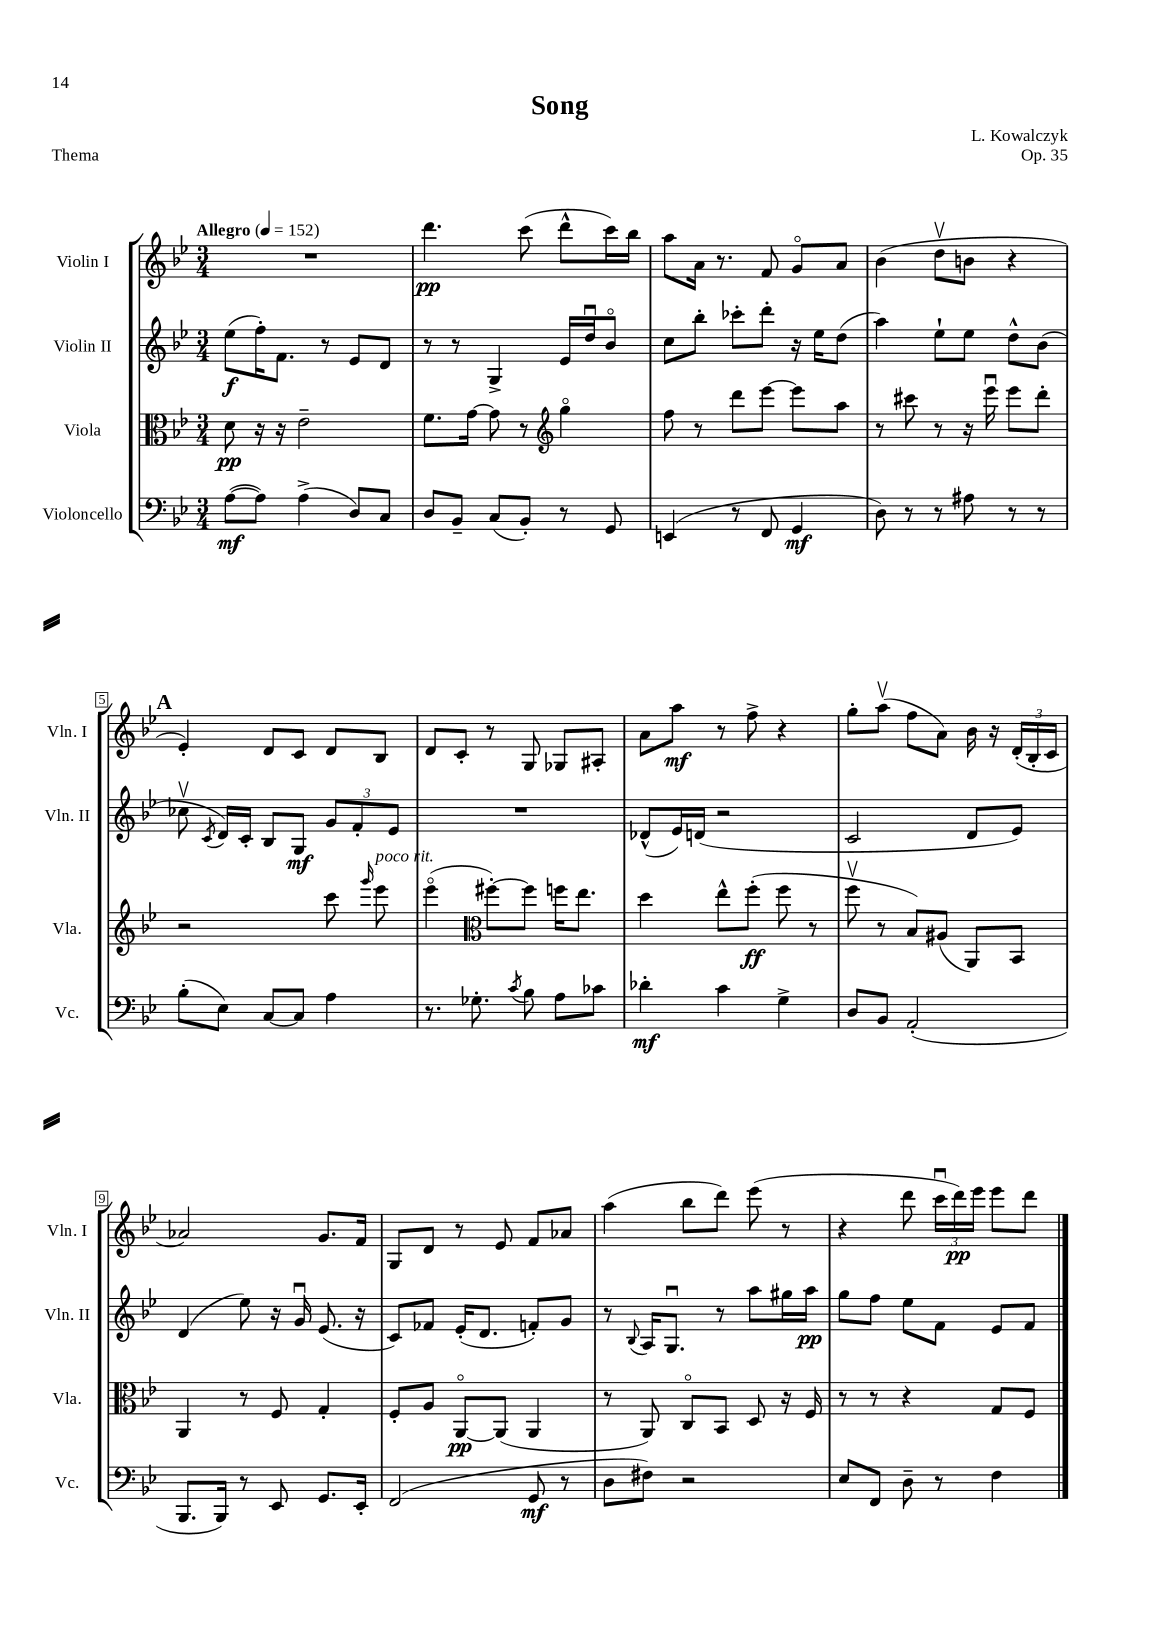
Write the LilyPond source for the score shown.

\header { title = "Song" composer = "L. Kowalczyk" opus = "Op. 35" piece = "Thema" }
<<
\new StaffGroup <<
\new Staff = "s0" \with { instrumentName = "Violin I" shortInstrumentName = "Vln. I" } {
    \clef treble \key bes \major \numericTimeSignature \time 3/4 \tempo "Allegro" 4 = 152
    \autoBeamOff R2. |
    d'''4.\pp c'''8( d'''8[-^ c'''16) bes''16] |
    a''8[ a'16] r8. f'8 g'8[\flageolet a'8] |
    bes'4( d''8[\upbow b'8] r4 |
    \mark \markup { \bold "A" } ees'4-.) d'8[ c'8] d'8[ bes8] |
    d'8[ c'8]-. r8 g8 ges8[ ais8]-. |
    a'8[ a''8]\mf r8 f''8-> r4 |
    g''8[-. a''8]\upbow( f''8[ a'8]) bes'16 r16 \tuplet 3/2 { d'16[-.( bes16-. c'16] } |
    aes'2) g'8.[ f'16] |
    g8[ d'8] r8 ees'8 f'8[ aes'8] |
    a''4( bes''8[ d'''8]) ees'''8( r8 |
    r4 d'''8 \tuplet 3/2 { c'''16[\downbow d'''16\pp) ees'''16] } ees'''8[ d'''8] \bar "|." |
}
\new Staff = "s1" \with { instrumentName = "Violin II" shortInstrumentName = "Vln. II" } {
    \clef treble \key bes \major \numericTimeSignature \time 3/4
    \autoBeamOff ees''8[\f( f''16-.) f'8.] r8 ees'8[ d'8] |
    r8 r8 g4-> ees'16[ d''16\downbow bes'8]\flageolet |
    c''8[ bes''8]-. ces'''8[-. d'''8]-. r16 ees''16[ d''8]( |
    a''4) ees''8[-! ees''8] d''8[-^ bes'8]( |
    \mark \markup { \bold "A" } ces''8\upbow \acciaccatura { c'8 } d'16[) c'16]-. bes8[ g8]\mf \tuplet 3/2 { g'8[ f'8-. ees'8] } |
    R2. |
    des'8[-^( ees'16) d'16]( r2 |
    c'2 d'8[ ees'8]) |
    d'4( ees''8) r16 g'16\downbow ees'8.( r16 |
    c'8[) fes'8] ees'16[-.( d'8.] f'8[-.) g'8] |
    r8 \appoggiatura { bes8 } a16[ g8.]\downbow r8 a''8[ gis''16 a''16]\pp |
    g''8[ f''8] ees''8[ f'8] ees'8[ f'8] \bar "|." |
}
\new Staff = "s2" \with { instrumentName = "Viola" shortInstrumentName = "Vla." } {
    \clef alto \key bes \major \numericTimeSignature \time 3/4
    \autoBeamOff d'8\pp r16 r16 ees'2-- |
    f'8.[ g'16]~ g'8 r8 \clef treble g''4\flageolet |
    f''8 r8 d'''8[ ees'''8]~ ees'''8[ a''8] |
    r8 cis'''8 r8 r16 ees'''16\downbow ees'''8[ d'''8]-. |
    \mark \markup { \bold "A" } r2 c'''8 \grace { g'''16 } ees'''8^\markup { \italic "poco rit." } |
    ees'''4\flageolet( \clef alto fis''8[~-.) fis''8] f''16[ ees''8.] |
    d''4 ees''8[-^ f''8]-.\ff( f''8 r8 |
    f''8\upbow r8 bes8[) ais8]( a,8[) bes,8] |
    a,4 r8 f8 g4-. |
    f8[-. a8] a,8[~\flageolet\pp a,8]( a,4 |
    r8 a,8) c8[\flageolet bes,8] d8 r16 f16 |
    r8 r8 r4 g8[ f8] \bar "|." |
}
\new Staff = "s3" \with { instrumentName = "Violoncello" shortInstrumentName = "Vc." } {
    \clef bass \key bes \major \numericTimeSignature \time 3/4
    \autoBeamOff a8[~\mf( a8]) a4->( d8[) c8] |
    d8[ bes,8]-- c8[( bes,8]-.) r8 g,8 |
    e,4( r8 f,8 g,4\mf |
    d8) r8 r8 ais8 r8 r8 |
    \mark \markup { \bold "A" } bes8[-.( ees8]) c8[~ c8] a4 |
    r8. ges8.-. \acciaccatura { c'8 } bes8 a8[ ces'8] |
    des'4-.\mf c'4 g4-> |
    d8[ bes,8] a,2-.( |
    bes,,8.[ bes,,16]) r8 ees,8 g,8.[ ees,16]-. |
    f,2( g,8\mf r8 |
    d8[ fis8]) r2 |
    ees8[ f,8] d8-- r8 f4 \bar "|." |
}
>>
>>
\layout { \context { \Score \override BarNumber.stencil = #(make-stencil-boxer 0.1 0.3 ly:text-interface::print) } }
